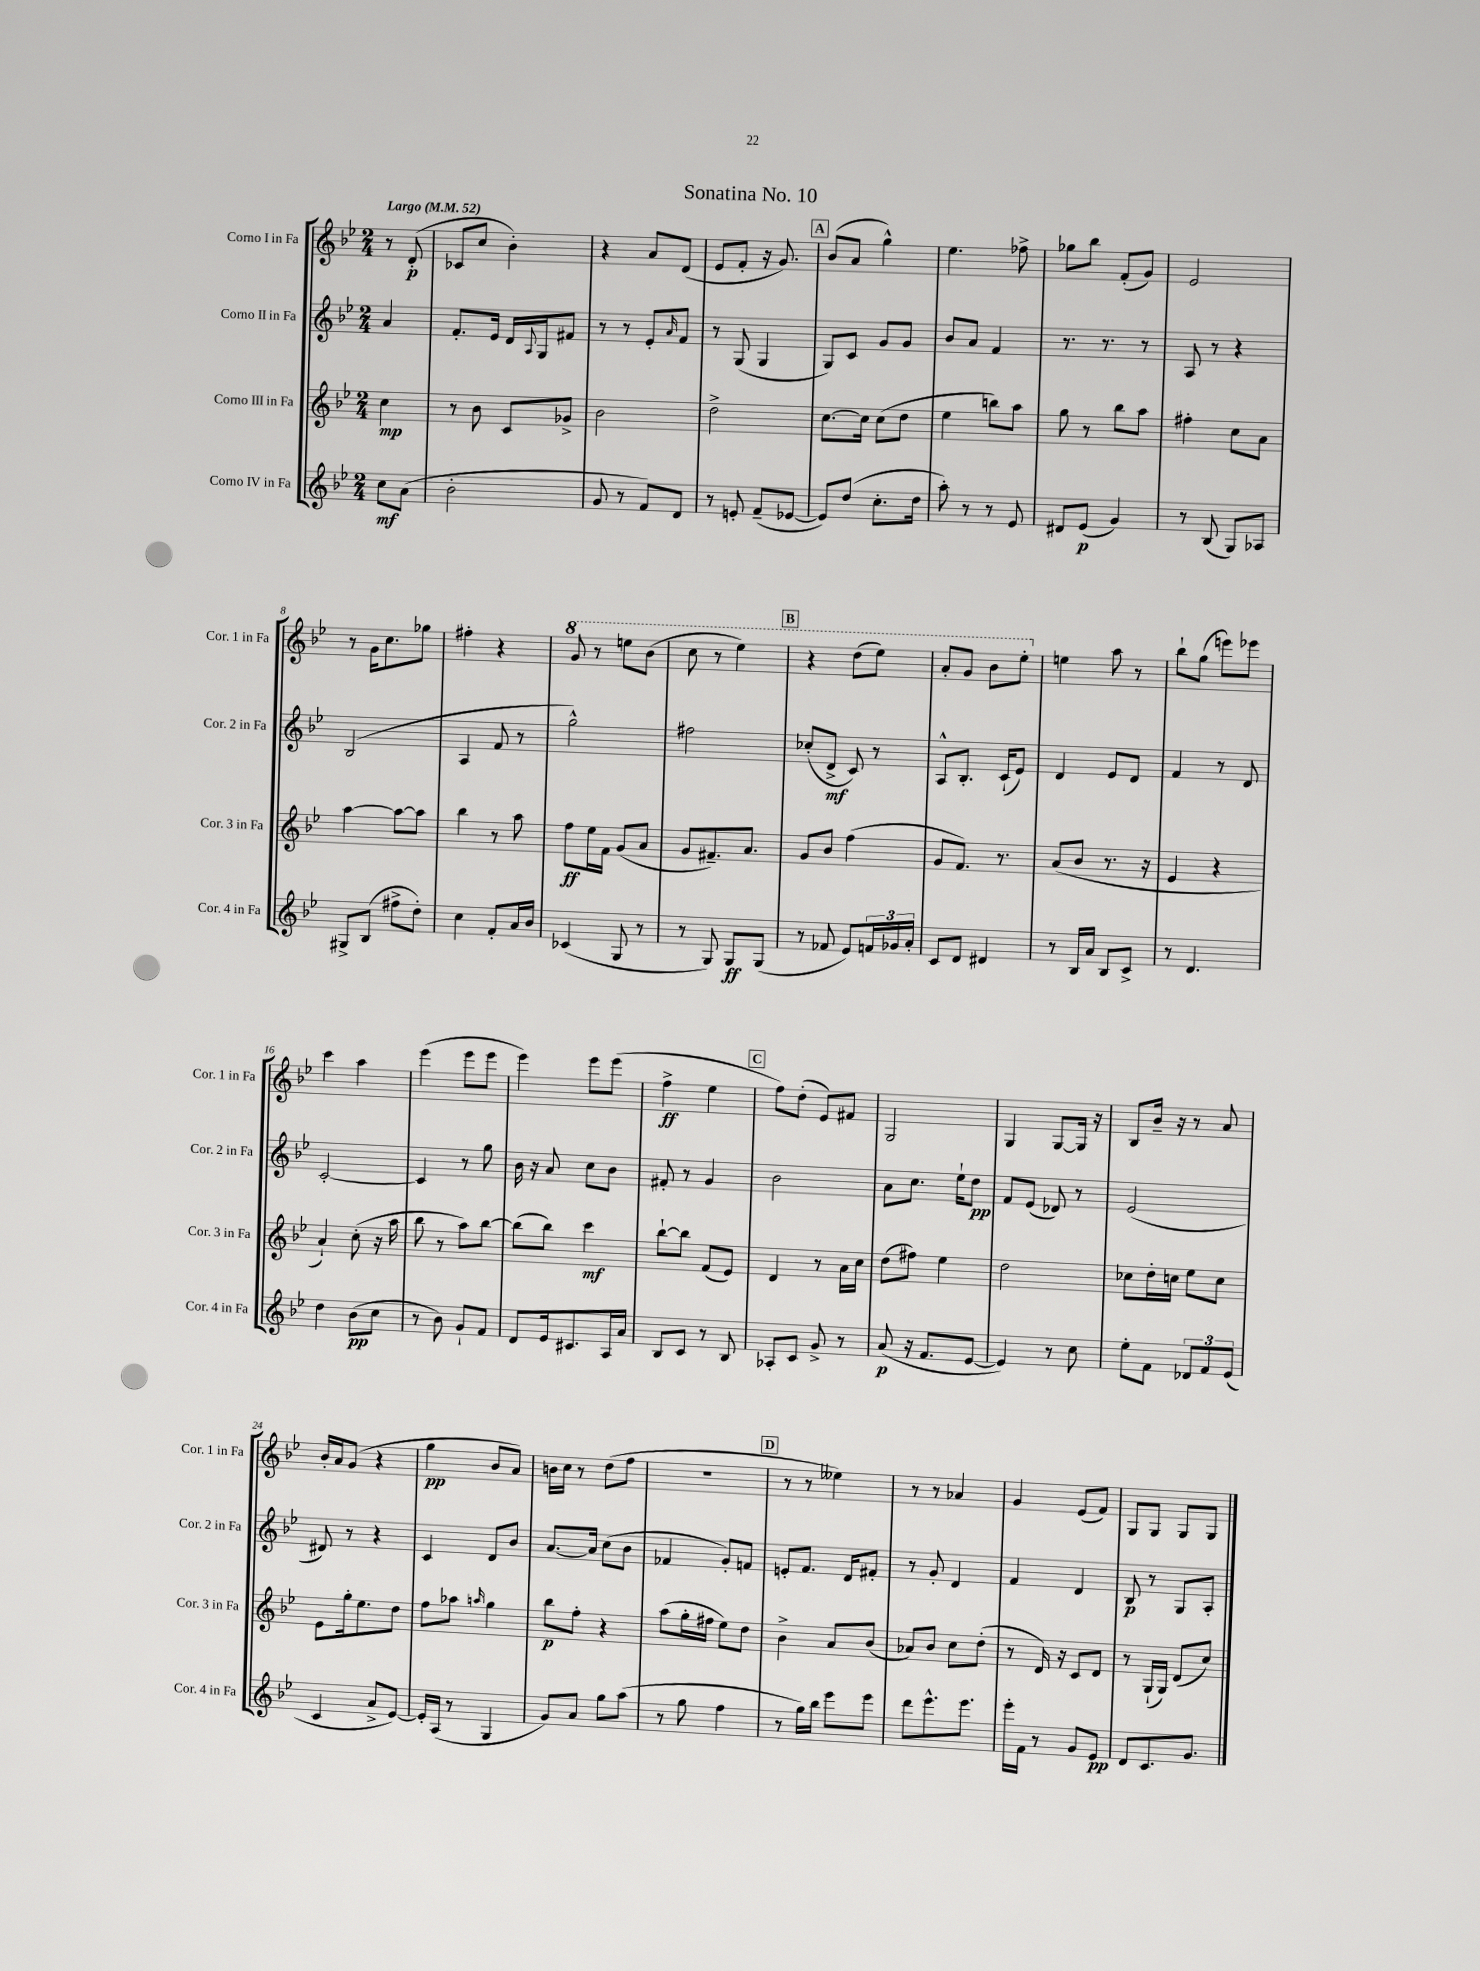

**kern	**kern	**kern	**kern
*staff4	*staff3	*staff2	*staff1
*clefG2	*clefG2	*clefG2	*clefG2
*k[b-e-]	*k[b-e-]	*k[b-e-]	*k[b-e-]
*M2/4	*M2/4	*M2/4	*M2/4
*MM52	*MM52	*MM52	*MM52
8cc\L	4cc\	4a/	8r
(8a\J	.	.	(8d'/
=	=	=	=
2b-'\	8r	8.f'/L	8c-/L
.	8b-\	.	8cc/J
.	.	16e-/Jk	.
.	8c/L	16d/LL	4b-'\)
.	.	8qqA/	.
.	.	16G/J	.
.	8g-^/J	8f#/J	.
=	=	=	=
8g/	2b-\	8r	4r
8r	.	8r	.
8f/L)	.	8e-'/L	8a/L
.	.	16qqa/	.
8d/J	.	8f/J	(8d/J
=	=	=	=
8r	2dd^\	8r	8e-/L
8e'/	.	(8G/	8f'/J
(8f~/L	.	4G/	16r
.	.	.	8.g/)
[8e-/J	.	.	.
=	=	=	=
8e-/]L)	[8.cc\L	8G/L)	(8b-/L
(8dd/J	.	8c/J	8a/J
.	16cc\]Jk	.	.
8.cc'\L	(8cc\L	8g/L	4gg^^\)
.	8dd\J	8g/J	.
16dd\Jk	.	.	.
=	=	=	=
8aa'\)	4ee-\	8b-/L	4.ee-\
8r	.	8a/J	.
8r	8bb\L)	4f/	.
8e-/	8aa\J	.	8ff-^\
=	=	=	=
8d#/L	8gg\	8.r	8gg-\L
(8e-/J	8r	.	8bb-\J
.	.	8.r	.
4g/)	8bb-\L	.	(8f'/L
.	8aa\J	8r	8g/J)
=	=	=	=
8r	4ff#'\	8A/	2e-/
(8B-/	.	8r	.
8G/L)	8cc\L	4r	.
8A-/J	8a\J	.	.
=	=	=	=
8G#^/L	[4aa\	(2B-/	8r
(8B-/J	.	.	16g\LK
.	.	.	8.cc\
8ff#^\L	8aa\_L	.	.
8dd'\J)	8aa\]J	.	8gg-\J
=	=	=	=
4cc\	4bb-\	4A/	4ff#'\
8f'/L	8r	8f/	4r
16a/L	8aa\	8r	.
16b-/JJ	.	.	.
=	=	=	=
(4c-/	8ff\L	2gg^^\)	8gg/
.	16ee-\L	.	8r
.	16f\JJ	.	.
8G/	(8g/L	.	8eee\L
8r	8a/J	.	(8bb-\J
=	=	=	=
8r	8g/L	2ff#\	8ccc\
8G/)	8.f#~/)	.	8r
8G/L	.	.	4eee-\)
.	8.a/J	.	.
(8G/J	.	.	.
=	=	=	=
8r	8g/L	(8cc-'/L	4r
8f-/	8b-/J	8d^/J	.
8e-/L)	(4ff\	8c/)	(8ddd\L
24f/L	.	8r	8eee-\J)
24g-/	.	.	.
24a'/JJ	.	.	.
=	=	=	=
8c/L	8g/L	8A^^/L	8aa'/L
8d/J	8.f/J)	8.B-'/J	8gg/J
4d#/	.	.	8bb-\L
.	8.r	(16c`/LK	.
.	.	8e-/J)	8eee-'\J
=	=	=	=
8r	(8a/L	4d/	4ee\
16B-/LL	8b-/J	.	.
16a/JJ	.	.	.
8B-/L	8.r	8e-/L	8aa\
8c^/J	.	8d/J	8r
.	16r	.	.
=	=	=	=
8r	4e-/	4f/	8bb-`\L
4.d/	.	.	(8gg\J
.	4r	8r	8eee\L)
.	.	8d/	8eee-\J
=	=	=	=
4dd\	4a`/)	[2c'/	4ccc\
(8b-\L	(8cc'\	.	4aa\
8cc\J	16r	.	.
.	16aa\	.	.
=	=	=	=
8r	8bb-\	4c/]	(4eee-\
8b-\)	8r	.	.
8g`/L	8aa\L)	8r	8eee-\L
8f/J	[8bb-\J	8gg\	8eee-\J
=	=	=	=
8d/L	(8bb-\]L	16b-\	4eee-\)
.	.	16r	.
16e-/k	8bb-\J)	8a/	.
8.c#/	.	.	.
.	4ccc\	8cc\L	8eee-\L
16A/L	.	8b-\J	(8eee-\J
16a/JJ	.	.	.
=	=	=	=
8B-/L	[8bb-`\L	8f#'/	4ff^\
8c/J	8bb-\]J	8r	.
8r	(8f/L	4g/	4ee-\
8B-/	8e-/J)	.	.
=	=	=	=
8A-'/L	4d/	2b-\	8ff\L)
8c/J	.	.	(8dd'\J
8g^/	8r	.	8e-/L)
8r	16a\LL	.	8f#/J
.	16cc\JJ	.	.
=	=	=	=
(8a/	(8dd\L	8a\L	2G/
16r	8ff#\J)	8.cc\J	.
8.f/L	.	.	.
.	4ee-\	.	.
.	.	16ee-`\LK	.
[8e-/J	.	8dd\J	.
=	=	=	=
4e-/])	2dd\	8f/L	4G/
.	.	(8e-/J	.
8r	.	8d-/)	[8G/L
8cc\	.	8r	16G/]Jk
.	.	.	16r
=	=	=	=
8ee-'\L	8cc-\L	(2e-/	8B-/L
8f\J	16dd'\L	.	16b-~/Jk
.	16cc\JJ	.	16r
12d-/L	8ee-\L	.	8r
12f/	.	.	.
.	8cc\J	.	8a/
(12e-/J	.	.	.
=	=	=	=
4c/	8e-\L	8d#/)	16b-'/LL
.	.	.	16a/J
.	16gg'\k	8r	(8g/J
.	8.ee-\	.	.
8a^/L	.	4r	4r
[8e-/J)	8dd\J	.	.
=	=	=	=
16e-'/]LL	8ff\L	4c/	4gg\
(16A/JJ	.	.	.
8r	8aa-\J	.	.
.	16qqaa/	.	.
4G/	4gg\	8d/L	8b-/L
.	.	8b-/J	8a/J)
=	=	=	=
8g/L)	8bb-\L	[8.a/L	16b\LL
.	.	.	16cc\JJ
8a/J	8ff'\J	.	8r
.	.	16a/]Jk	.
8gg\L	4r	(8cc\L	(8dd\L
(8aa\J	.	8b-\J	8ff\J
=	=	=	=
8r	(8aa\L	4f-/	2r
8gg\	16gg'\L	.	.
.	16ff#\JJ	.	.
4ff\	8ee-\L)	8g'/L)	.
.	8dd\J	8f/J	.
=	=	=	=
8r	4b-^\	8e'/L	8r
16gg\LL)	.	8.f/J	8r
16bb-\JJ	.	.	.
8eee-\L	8a/L	.	4ee--\)
.	.	16d/LK	.
8eee-\J	(8b-/J	8f#'/J	.
=	=	=	=
8ddd\L	8a-/L)	8r	8r
8.eee-^^\	8b-/J	8g'/	8r
.	8cc\L	4d/	4a-/
8.eee-\J	.	.	.
.	(8dd'\J	.	.
=	=	=	=
16eee-'\LL	8r	4f/	4g/
16f\JJ	.	.	.
8r	16d/)	.	.
.	16r	.	.
8g/L	8c/L	4d/	(8e-/L
8e-/J	8d/J	.	8f/J)
=	=	=	=
8d/L	8r	8B-/	8G/L
8.c/	(16G`/LL	8r	8G/J
.	16G/JJ)	.	.
.	(8d/L	8G/L	8G/L
8.g/J	.	.	.
.	8cc/J)	8A'/J	8G/J
==	==	==	==
*-	*-	*-	*-
